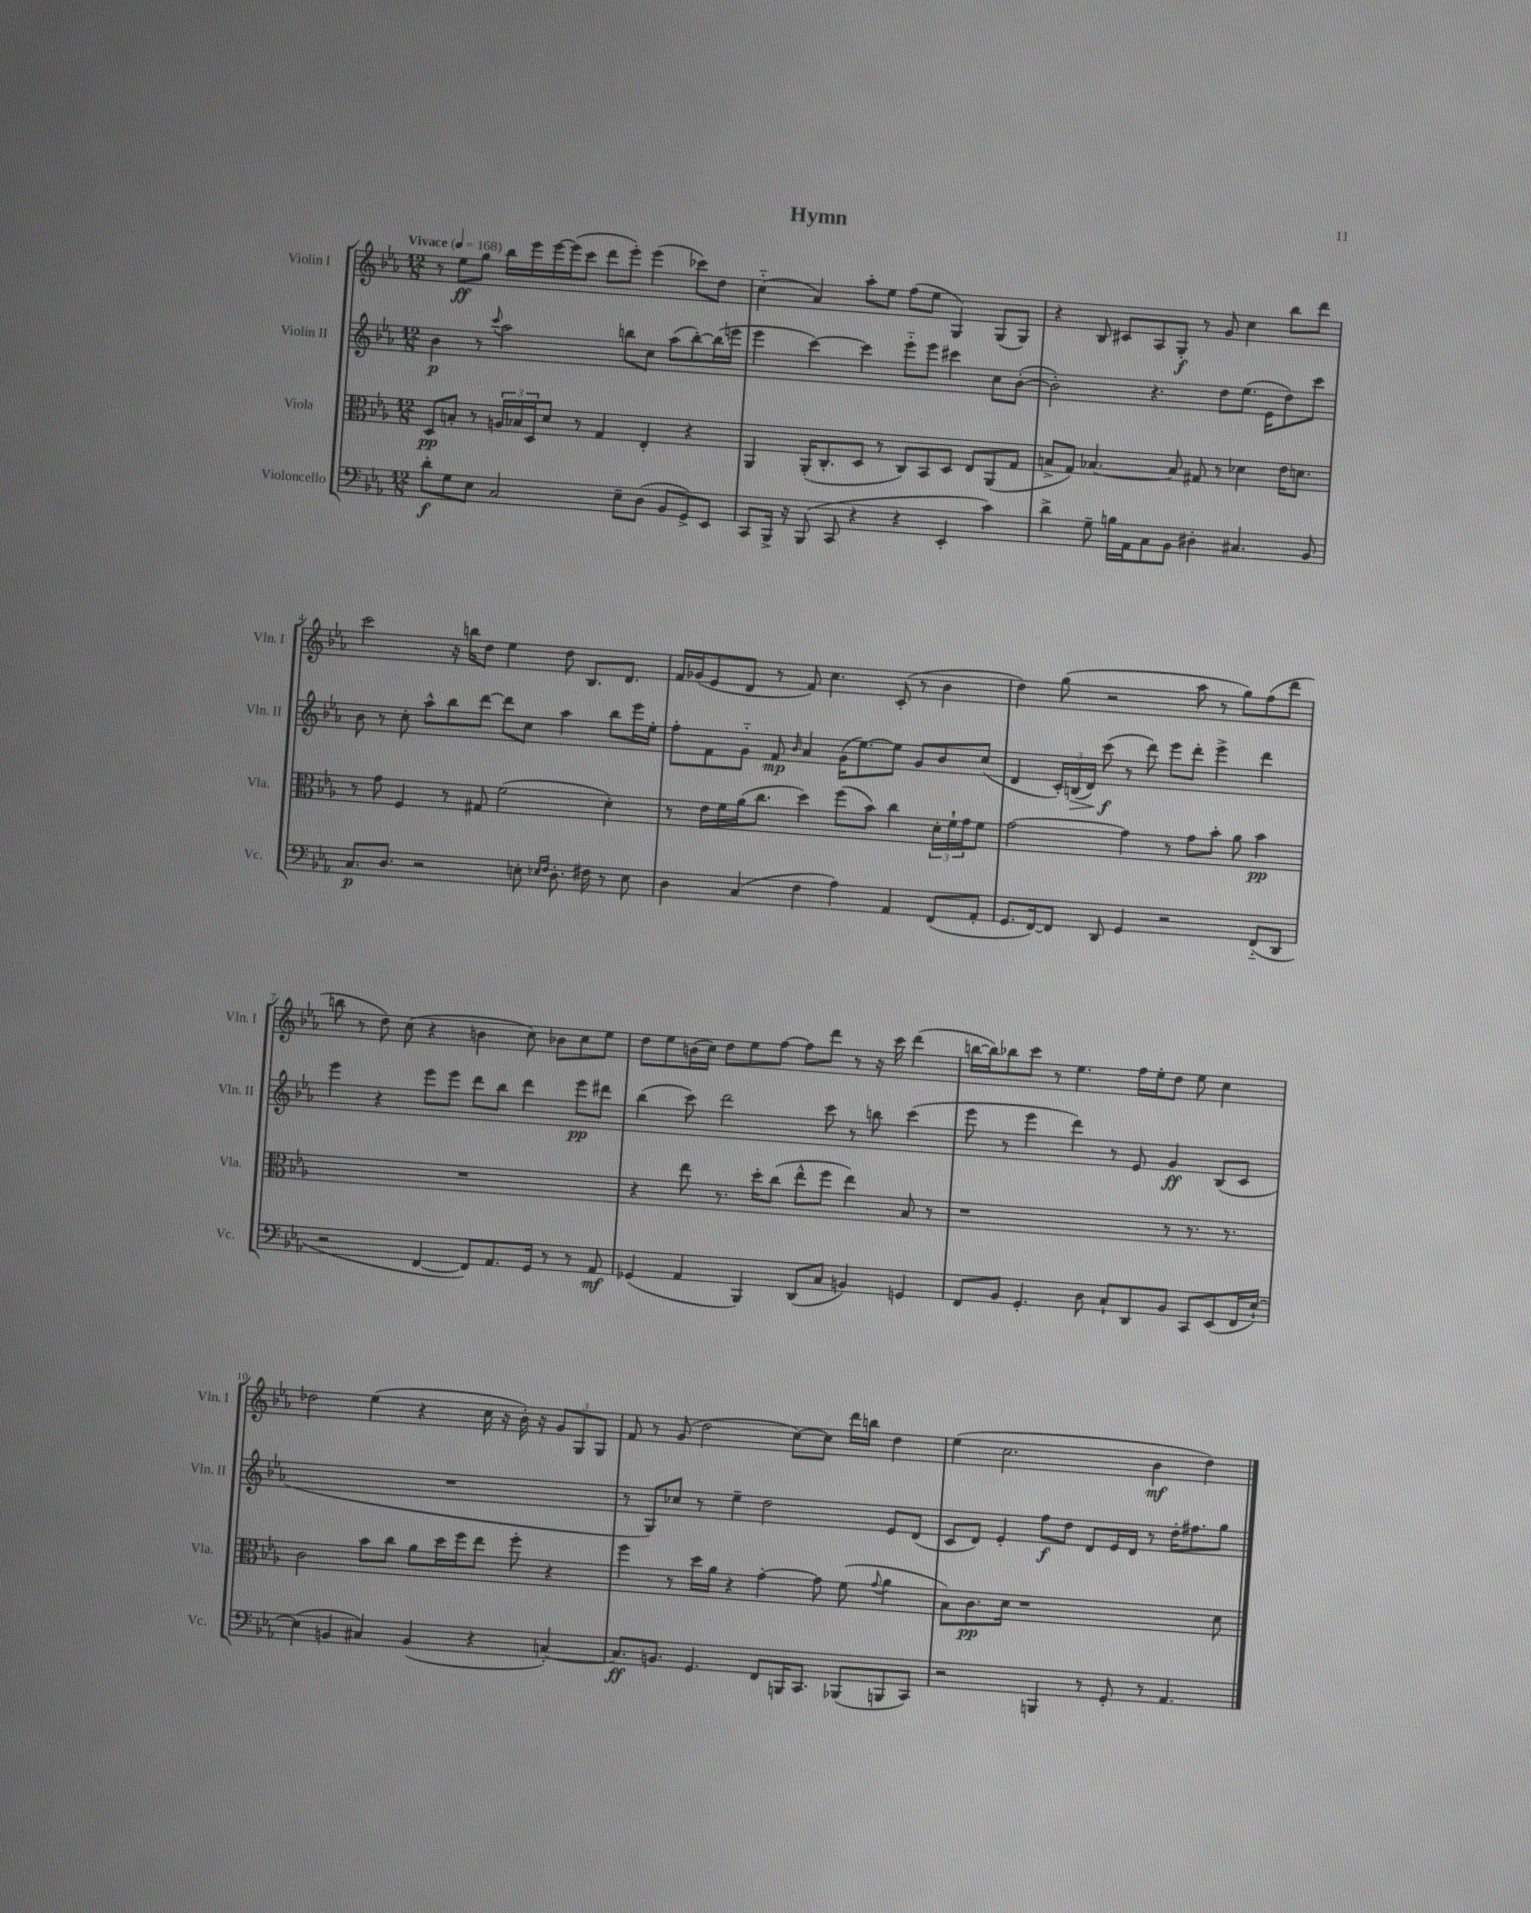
\header { title = "Hymn" }
<<
\new StaffGroup <<
\new Staff = "s0" \with { instrumentName = "Violin I" shortInstrumentName = "Vln. I" } {
    \clef treble \key ees \major \numericTimeSignature \time 12/8 \tempo "Vivace" 4 = 168
    r8 ees''8\ff g''8 bes''16 ees'''16 ees'''16~ ees'''16( c'''8 d'''8 ees'''8-.) ees'''4( ces'''8) d''8 |
    c''4-_( aes'4) aes''8-. ees''8 f''8( ees''8 g4) g8( g8) |
    r4 bes8 cis'8 aes8 g8-.\f r8 g'8 c''4 bes''8 d'''8 |
    c'''2 r16 b''16 d''8 ees''4 d''8 bes8. d'8. |
    f'16 ges'16( ees'8 d'8 r8 f'8) c''4. c'8-.( r8 bes'4 |
    d''4) g''8( r2 aes''8 r8 g''8) f''8( d'''8 |
    b''8 r8 d''8) c''8( r4 b'4 c''8) bes'8 c''8 ees''8 |
    d''8 ees''8 b'16( c''16) d''8 ees''8 f''8~ f''8 d'''8 r8 r16 c'''16 d'''4( |
    b''16~ b''16) bes''8 c'''8 r8 ees''4. f''16 ees''16-. d''8 ees''8 c''4 |
    des''2 ees''4( r4 c''16 r16 bes'16-.) r16 \tuplet 3/2 { g'8 g8 g8 } |
    f'8 r8 g'8( d''2 c''8~) c''8 d'''16 b''16 d''4 |
    ees''4( c''2. bes'4\mf d''4) \bar "|." |
}
\new Staff = "s1" \with { instrumentName = "Violin II" shortInstrumentName = "Vln. II" } {
    \clef treble \key ees \major \numericTimeSignature \time 12/8
    bes'4\p r8 \appoggiatura { c'''8 } aes''2 b''8 c''8 aes''8( b''8~-.) b''16( e'''16 |
    ees'''4 c'''4~) c'''4 ees'''8-_ ees'''8 cis'''4 c''8 bes'8~-.( |
    bes'2-.) r4. d''8 ees''8.( ees'16 d''8) c'''8 |
    bes'8 r8 c''8-. aes''8-^ bes''8 d'''8~ d'''8 c''8 aes''4 bes''8 ees'''16 ees''16-. |
    f''8-. f'8 g'8-_ f'8\mp \grace { bes'16 } aes'4 g'16( ees''8.~) ees''8 g'8 bes'8 c''8( |
    d'4 \tuplet 3/2 { c'16-.) b16\>( d'16) } c'''8\f\!( r8 d'''8) ees'''8 d'''8-. ees'''4-> d'''4 |
    ees'''4 r4 ees'''8 ees'''8 d'''8 bes''8 d'''4 ees'''8\pp dis'''8 |
    bes''4( c'''8) d'''2 c'''8 r8 b''8 c'''4( |
    ees'''8 r8 ees'''4 d'''4) r8 ees'8 g'4\ff bes8( c'8 |
    R1. |
    r8 g8) ces''8 r8 ees''4-- d''2 ees'8 d'8( |
    c'8 d'8) ees'4-. f''8\f d''8 d'8 ees'16 d'16 r8 d''16-. fis''8. g''8 \bar "|." |
}
\new Staff = "s2" \with { instrumentName = "Viola" shortInstrumentName = "Vla." } {
    \clef alto \key ees \major \numericTimeSignature \time 12/8
    d8\pp b8-. r8 \tuplet 3/2 { a16 bes16 d16 } d'8 r8 g4 ees4-. r4 |
    aes,4 aes,16-.( c8.-. d8 r8 c8) bes,8 d8 ees8 aes,8( g8 |
    b8-> g8) bes4.~ bes8 gis8 r8 des'4 ees'16 d'8. |
    r8 g'8 f4 r8 gis8 f'2( d'4-.) |
    r8 ees'16 f'16 aes'16( c''8. d''4) f''8( bes'8) c''4 \tuplet 3/2 { d'16-. f'16-! g'16 } f'8 |
    g'2~ g'4 r8 g'8 bes'8-. aes'8 bes'4\pp |
    R1. |
    r4 ees''8 r8. d''16-. c''8( ees''8-^ f''8 ees''4) bes8 r8 |
    r1 r8 r8. r8. |
    c'2 bes'8 c''8 aes'8 d''16 f''16 ees''8 f''8-. r4 |
    f''4 r8 d''16 aes'16 r4 g'4~-. g'8 f'8( \appoggiatura { g'8 } aes'4 |
    bes8) c'8.\pp d'16 r1 d'8 \bar "|." |
}
\new Staff = "s3" \with { instrumentName = "Violoncello" shortInstrumentName = "Vc." } {
    \clef bass \key ees \major \numericTimeSignature \time 12/8
    d'8-.\f g8 ees8 c2 ees8-- d8( bes,8 g,8->) ees,8 |
    c,8 bes,,16-> r16 bes,,8( c,8 r4 r4 ees,4-. c'4) |
    d'4-> g8-- b16 aes,16 c8 bes,8 dis4-. cis4. bes,8 |
    c8.\p d8. r2 e8-. \grace { ees16 f16 } d8.-. fis16 r8 ees8 |
    d4 c4( f4 aes4) aes,4 f,8( aes,8-. |
    g,8. f,16~) f,8 d,8 g,4 r2 f,8-_( d,8 |
    r2 f,4~ f,8) aes,8. g,16 r8 r8 aes,8\mf |
    ges,4( aes,4 bes,,4) d,8( c8 b,4) g,4 |
    f,8 bes,8 g,4.-. d8 c8-! d,8 bes,8 c,8 ees,8( f,16 ees16~-!) |
    ees4( b,4 cis4) b,4( r4 c4~-.) |
    c8.\ff b,8. g,4. f,8 b,,16 c,8. bes,,8( b,,8 c,8) |
    r2 b,,4 r8 g,8-. r8 aes,4. \bar "|." |
}
>>
>>
